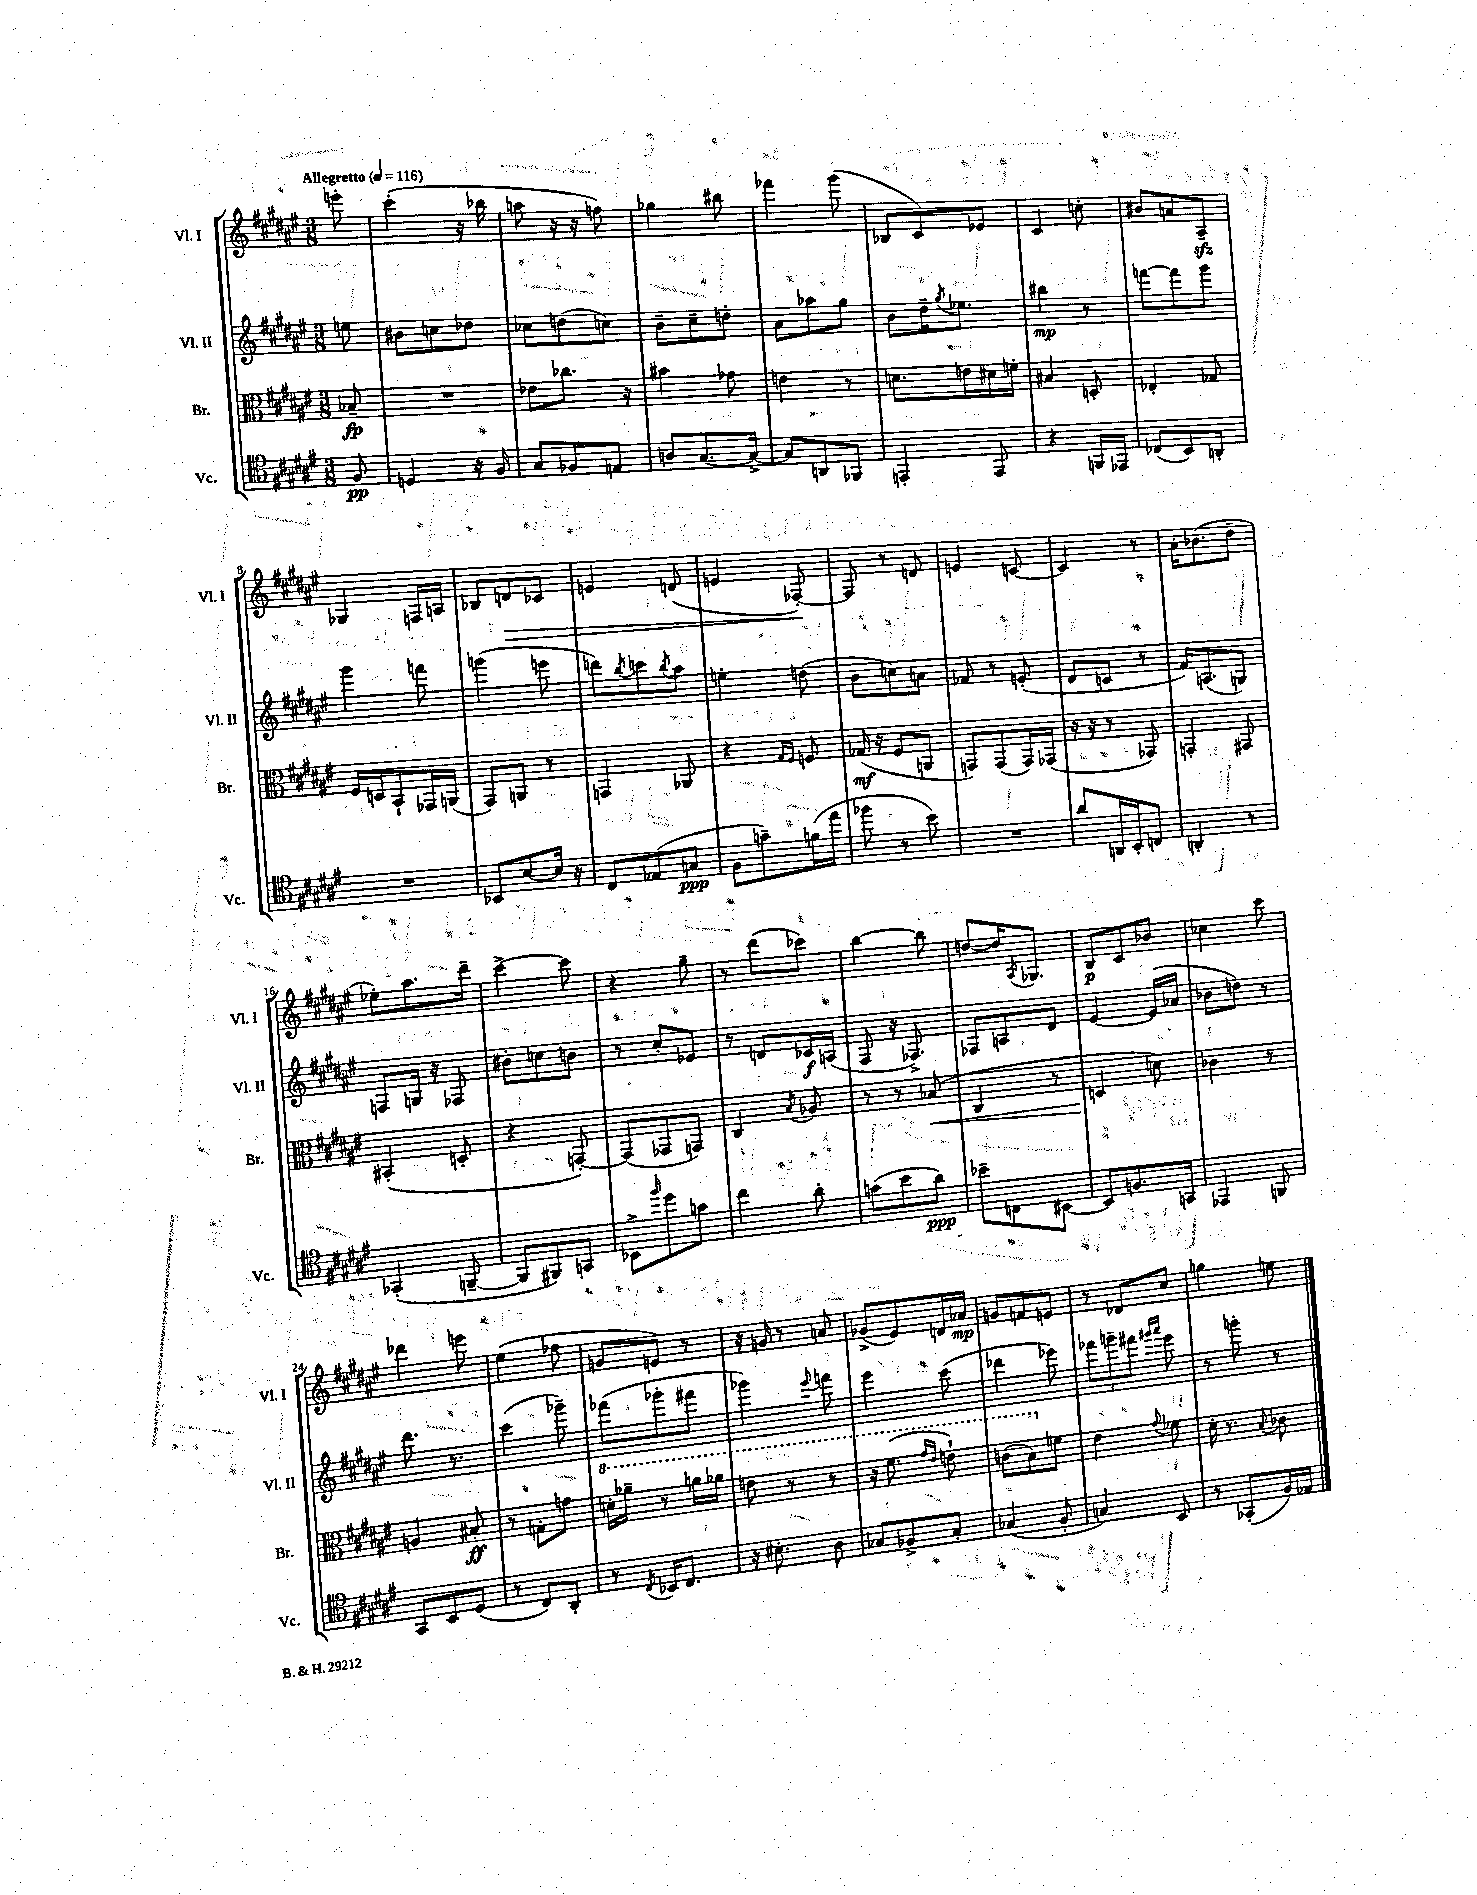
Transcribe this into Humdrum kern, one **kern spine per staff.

**kern	**kern	**kern	**kern
*staff4	*staff3	*staff2	*staff1
*clefC4	*clefC3	*clefG2	*clefG2
*k[f#c#g#d#a#e#]	*k[f#c#g#d#a#e#]	*k[f#c#g#d#a#e#]	*k[f#c#g#d#a#e#]
*M3/8	*M3/8	*M3/8	*M3/8
*MM116	*MM116	*MM116	*MM116
8F#	8B-~	8ee	8eee'
=	=	=	=
4D	4.r	8b#	(4ccc#'
.	.	8cc	.
16r	.	8dd-	16r
16F#	.	.	16bb-
=	=	=	=
8G#	8e-	8cc-	8aa
8F-	8.cc-	(8dd	16r
.	.	.	16r
8E	.	8cc)	8ff)
.	16r	.	.
=	=	=	=
8A	4b#	8b~	4gg-
[8.G#	.	8cc#~	.
.	8g-	8dd'	8bb#
16G#^_	.	.	.
=	=	=	=
8G#]	4e	8a#	4fff-
8AA	.	8aa-	.
8FF-	8r	8gg#	(8ggg#
=	=	=	=
4EE'	8.d	8b	8B-
.	.	16dd#~	8c#)
.	.	8qgg#	.
.	16e	8.ee-	.
8EE	16d#	.	8e-
.	16f'	.	.
=	=	=	=
4r	4B#	4bb#	4c#
16FF	8D'	8r	8cc'
16EE-	.	.	.
=	=	=	=
(8C-	4E-'	[8fff	8b#
8BB)	.	8fff]	8a
8AA'	8G-	8ggg#	8A#~
=	=	=	=
4.r	16F#	4ggg#	4G-
.	16D	.	.
.	8BB`	.	.
.	16GG-	8fff	16F
.	(16AA	.	16A
=	=	=	=
8BB-	8GG#)	(4ggg	8B-
[8B	8AA	.	8d
16B]	8r	8eee	8c-
16r	.	.	.
=	=	=	=
8C#	4GG	8ddd)	4e
.	.	8qbb	.
(8E-	.	8ccc	.
.	.	8qbb	.
8G	8AA-	8aa#	(8d
=	=	=	=
8F#	4r	4ee'	4e
8g~)	.	.	.
.	16qqG#	.	.
.	16qqF#	.	.
(16f	8F	(8dd	[8F-')
16ee#	.	.	.
=	=	=	=
8ff-	(16G-	8b	8F-]
.	16r	.	.
8r	8F#	8cc)	8r
8b)	8AA	8a	8d
=	=	=	=
4.r	8GG)	8f-	4e
.	(8GG	8r	.
.	16GG)	(8e'	[8c
.	(16GG-	.	.
=	=	=	=
8a#	16r	8d#	4c]
.	16r	.	.
16AA	8r	8c	.
16BB'	.	.	.
8C	8GG-)	8r	8r
=	=	=	=
4AA'	4GG'	16f#)	16a#'
.	.	(8.A	(8.b-
8r	8GG#	8G)	8dd#~
=	=	=	=
(4GG-'	(4BB#'	8F	8ee-')
.	.	16G	8.aa#
.	.	16r	.
[8FF~	8D'	8F-	.
.	.	.	16ddd#~
=	=	=	=
8FF]	4r	8b#'	[4ccc#^
8FF#)	.	8cc	.
8GG	[8GG')	8b	8ccc#]
=	=	=	=
8BB-^	(8GG]	8r	4r
16qqff#	.	.	.
8dd#	8GG-	8cc#'	.
8g	8GG)	8e-	8gg#~
=	=	=	=
4cc#	4C#	8r	8r
.	.	8d	(8ddd#
.	8qB	.	.
8a#'	8A-	16c-	8ccc-)
.	.	(16A	.
=	=	=	=
(8g	8r	8F#	[4bb
8b	8r	16r	.
.	.	8.F-^)	.
8a#)	(8B-	.	8bb]
=	=	=	=
8b-~	4C#	8F-	[8dd
8C	.	8A	16dd]
.	.	.	8qA#
.	.	.	8.G-
[8BB#	8r	8d#	.
=	=	=	=
8BB#]	4D	[4e#	8B
8.F	.	.	8c#
.	8d)	(16e#]	8b-
16GG	.	16a-	.
=	=	=	=
4EE-	4c-	8b-	4cc-
.	.	8dd)	.
8FF	8r	8r	8ccc#
=	=	=	=
8GG#	4A	8.ddd#	4ddd-
8BB	.	.	.
.	.	8.r	.
(8D#	8B#'	.	8eee
=	=	=	=
8r	8r	(4ccc#	(4ee#
8C#)	8G'	.	.
8AA#'	8g	8ggg-~)	8ff-
=	=	=	=
8r	16dd'	(8fff-	8g
.	16aa-~	.	.
8qC#	.	.	.
16BB-	8r	8ggg-'	8e)
8.C#	.	.	.
.	16aa	8fff#	8r
.	16aa-	.	.
=	=	=	=
16r	8ee	4ggg-)	16r
8.B#'	.	.	16g
.	8r	.	8r
.	.	8qqeee#	.
8A#	8r	8fff	8a
=	=	=	=
8G-	16r	4eee#	(8g-^
.	(8.ff#	.	.
8F-^	.	.	8e#)
.	16qqgg#	.	.
.	16qqee#	.	.
8G-'	8ee`)	(8ccc#	16d
.	.	.	16a-
=	=	=	=
(4G-	(8cc	4ddd-	8g
.	8b)	.	8f
8F#'	8f	8eee-)	8e
=	=	=	=
4G)	4e#	12fff-	8r
.	.	12ggg~	.
.	.	.	8d-
.	.	12fff#	.
.	.	16qqggg#	.
.	8qqg#	16qqaaa#	.
8BB	8f-	8eee#	8cc#
=	=	=	=
8r	16d#'	8r	4gg
.	8.r	.	.
(8GG-'	.	8ggg'	.
.	8qqB	.	.
16F#)	8c-	8r	8ee
16E-	.	.	.
==	==	==	==
*-	*-	*-	*-
